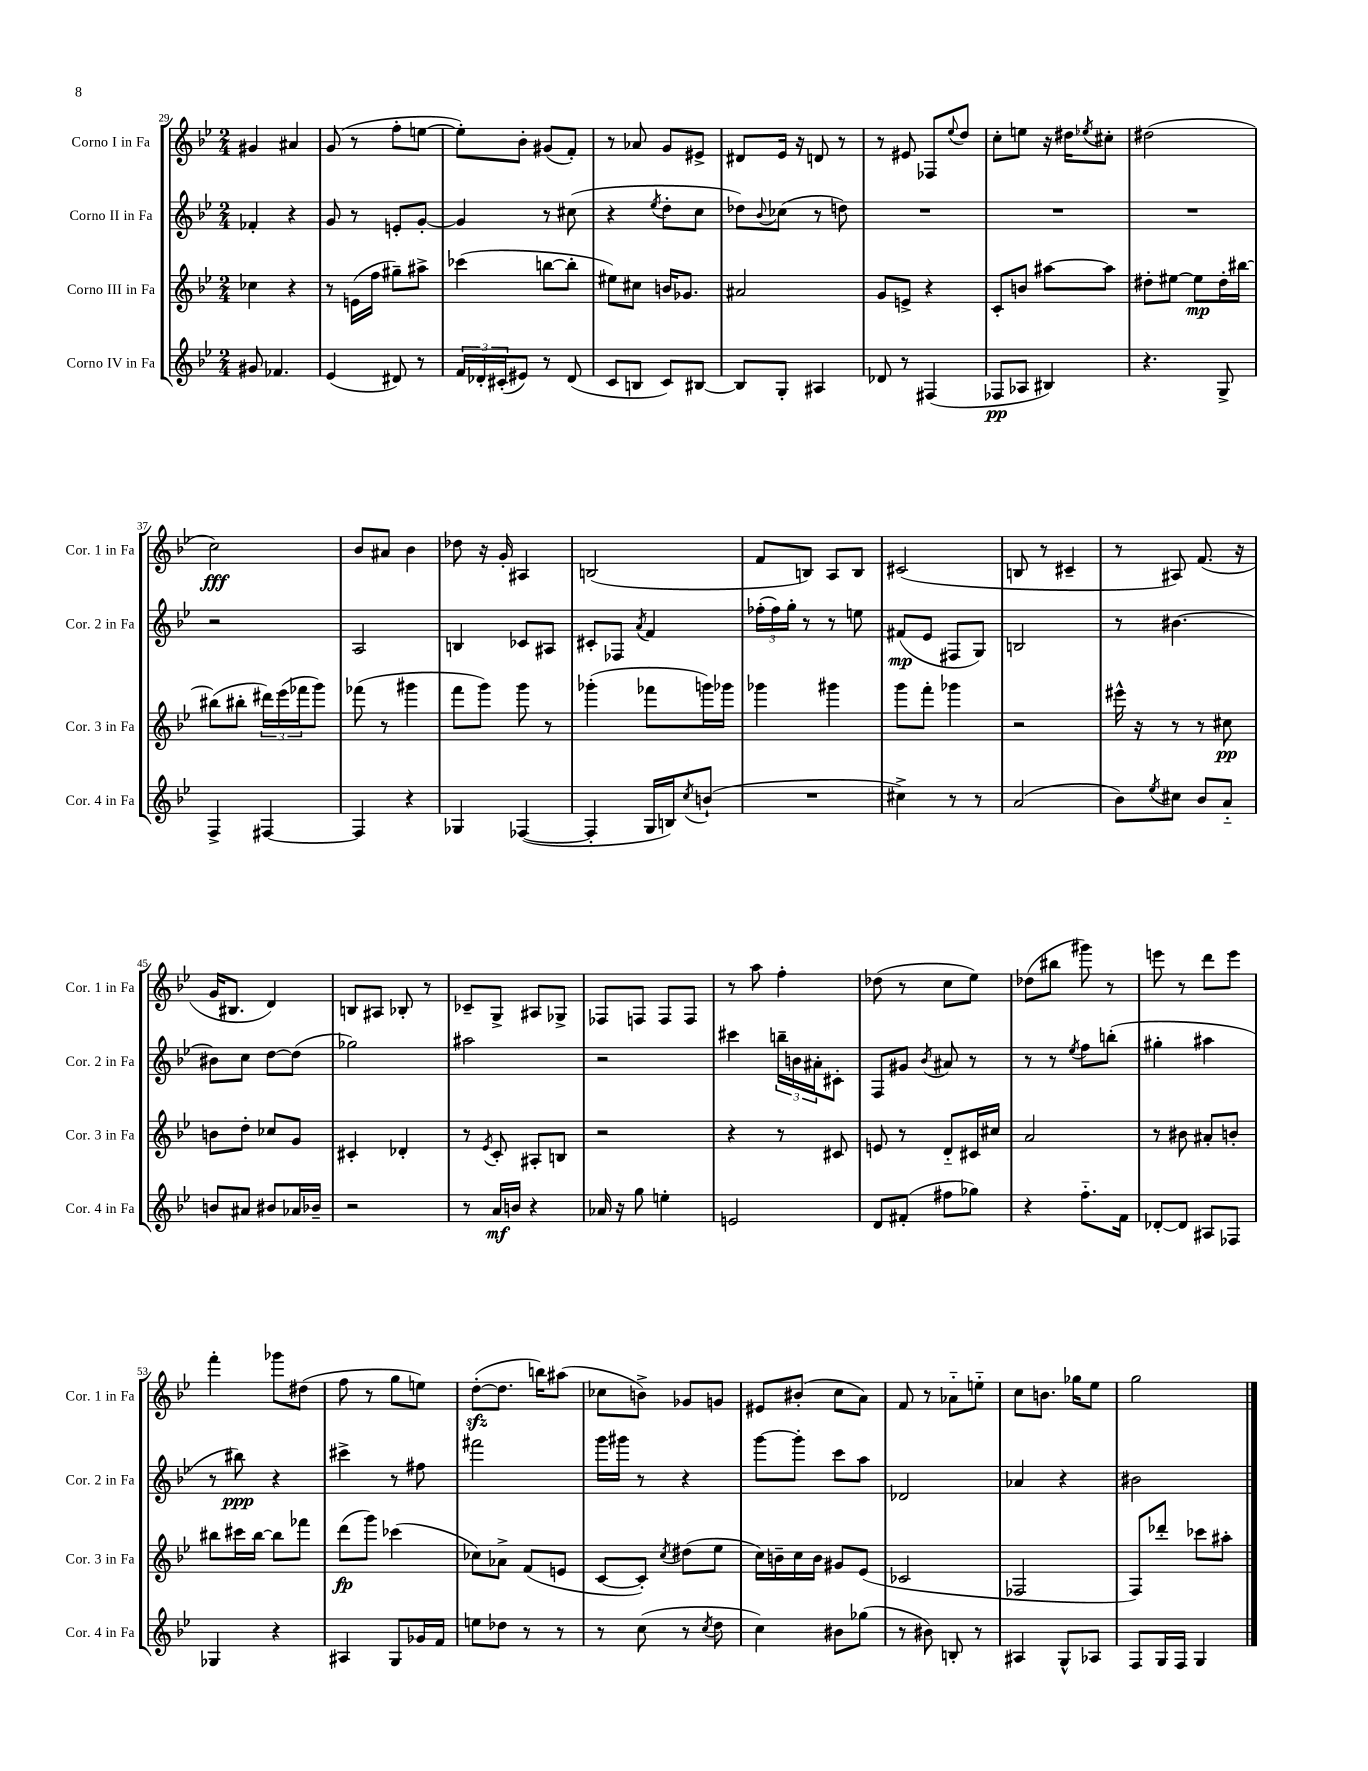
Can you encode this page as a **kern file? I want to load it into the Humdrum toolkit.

**kern	**dynam	**kern	**dynam	**kern	**dynam	**kern	**dynam
*part4	*part4	*part3	*part3	*part2	*part2	*part1	*part1
*staff4	*staff4	*staff3	*staff3	*staff2	*staff2	*staff1	*staff1
*I"Corno IV in Fa	*	*I"Corno III in Fa	*	*I"Corno II in Fa	*	*I"Corno I in Fa	*
*I'Cor. 4 in Fa	*	*I'Cor. 3 in Fa	*	*I'Cor. 2 in Fa	*	*I'Cor. 1 in Fa	*
*clefG2	*	*clefG2	*	*clefG2	*	*clefG2	*
*k[b-e-]	*	*k[b-e-]	*	*k[b-e-]	*	*k[b-e-]	*
*M2/4	*	*M2/4	*	*M2/4	*	*M2/4	*
=29	=29	=29	=29	=29	=29	=29	=29
8g#X/	.	4cc-X\	.	4f-X'/	.	4g#X/	.
4.f-X/	.	.	.	.	.	.	.
.	.	4r	.	4r	.	4a#X/	.
=30	=30	=30	=30	=30	=30	=30	=30
(4e-/	.	8r	.	8g/	.	(8g/	.
.	.	(16en\LL	.	8r	.	8r	.
.	.	16ff\JJ	.	.	.	.	.
8d#X/)	.	8gg#X~\L)	.	8en'/L	.	8ff'\L	.
8r	.	8aa#X^\J	.	[8g'/J	.	[8een\J	.
=31	=31	=31	=31	=31	=31	=31	=31
24f/LL	.	(4ccc-X\	.	4g/]	.	8ee'\L])	.
24d-X'/	.	.	.	.	.	.	.
(24c#X'/J	.	.	.	.	.	.	.
8e#X/J)	.	.	.	.	.	8b-'\J	.
8r	.	[8bbn\L	.	8r	.	(8g#X/L	.
(8d-/	.	8bb'\J]	.	(8cc#X\	.	8f'/J)	.
=32	=32	=32	=32	=32	=32	=32	=32
8c/L	.	8ee#X\L)	.	4r	.	8r	.
8Bn/J	.	8cc#X\J	.	.	.	8a-X/	.
.	.	.	.	8qee-/	.	.	.
8c/L)	.	16bn/KL	.	8dd'\L	.	8g/L	.
.	.	8.g-X/J	.	.	.	.	.
[8B#X/J	.	.	.	8cc\J	.	8e#X^/J	.
=33	=33	=33	=33	=33	=33	=33	=33
8B#/L]	.	2a#X/	.	8dd-X\L)	.	8d#X/L	.
.	.	.	.	8qqb-/	.	.	.
8G'/J	.	.	.	(8cc-X\J	.	16e-/Jk	.
.	.	.	.	.	.	16r	.
4A#X/	.	.	.	8r	.	8dn/	.
.	.	.	.	8ddn\)	.	8r	.
=34	=34	=34	=34	=34	=34	=34	=34
8d-X/	.	8g/L	.	2r	.	8r	.
8r	.	8en^/J	.	.	.	8e#X/	.
(4F#X/	.	4r	.	.	.	8F-X/L	.
.	.	.	.	.	.	8qqee-/	.
.	.	.	.	.	.	8dd/J	.
=35	=35	=35	=35	=35	=35	=35	=35
8F-X/L	pp	8c'/L	.	2r	.	8cc'\L	.
8A-X/J	.	8bn/J	.	.	.	8een\J	.
4B#X/)	.	[8aa#X\L	.	.	.	16r	.
.	.	.	.	.	.	16dd#X\KL	.
.	.	.	.	.	.	8qee-X/	.
.	.	8aa#\J]	.	.	.	8cc#X'\J	.
=36	=36	=36	=36	=36	=36	=36	=36
4.r	.	8dd#X'\L	.	2r	.	(2dd#X\	.
.	.	[8ee#X\J	.	.	.	.	.
.	.	8ee#\L]	mp	.	.	.	.
8G^/	.	16dd#'\L	.	.	.	.	.
.	.	[16bb#X\JJ	.	.	.	.	.
!!LO:LB:g=z
=37	=37	=37	=37	=37	=37	=37	=37
4F^/	.	(8bb#X\L]	.	2r	.	2cc\)	fff
.	.	8bb#X'\J	.	.	.	.	.
[4F#X/	.	24ddd#X\LL)	.	.	.	.	.
.	.	(24eee-\	.	.	.	.	.
.	.	24fff-X\J	.	.	.	.	.
.	.	8ggg\J)	.	.	.	.	.
=38	=38	=38	=38	=38	=38	=38	=38
4F#/]	.	(8fff-X\	.	2A/	.	8b-/L	.
.	.	8r	.	.	.	8a#X/J	.
4r	.	4ggg#X\	.	.	.	4b-\	.
=39	=39	=39	=39	=39	=39	=39	=39
4G-X/	.	8fff\L	.	4Bn/	.	8dd-X\	.
.	.	8ggg\J)	.	.	.	16r	.
.	.	.	.	.	.	16g'/	.
([4F-X/	.	8ggg\	.	8c-X/L	.	4A#X/	.
.	.	8r	.	8A#X/J	.	.	.
=40	=40	=40	=40	=40	=40	=40	=40
4F-'/]	.	(4ggg-X'\	.	8c#X'/L	.	(2Bn/	.
.	.	.	.	8F-X/J	.	.	.
.	.	.	.	8qa/	.	.	.
16G/LL	.	8fff-X\L	.	4f/	.	.	.
16Bn/J)	.	.	.	.	.	.	.
8qcc/	.	.	.	.	.	.	.
(8bn`/J	.	16gggn\L)	.	.	.	.	.
.	.	16ggg-X\JJ	.	.	.	.	.
=41	=41	=41	=41	=41	=41	=41	=41
2r	.	4ggg-X\	.	(24ff-X'\LL	.	8f/L	.
.	.	.	.	24ff-\)	.	.	.
.	.	.	.	24gg'\JJ	.	.	.
.	.	.	.	8r	.	8Bn/J)	.
.	.	4ggg#X\	.	8r	.	8A/L	.
.	.	.	.	8een\	.	8B/J	.
=42	=42	=42	=42	=42	=42	=42	=42
4cc#X^\)	.	8ggg\L	.	(8f#X/L	mp	(2c#X/	.
.	.	8fff'\J	.	8e-/J	.	.	.
8r	.	4ggg-X\	.	8F#X/L	.	.	.
8r	.	.	.	8G/J)	.	.	.
=43	=43	=43	=43	=43	=43	=43	=43
(2a/	.	2r	.	2Bn/	.	8Bn/	.
.	.	.	.	.	.	8r	.
.	.	.	.	.	.	4c#X~/	.
=44	=44	=44	=44	=44	=44	=44	=44
8b-\L)	.	16eee#X^^\	.	8r	.	8r	.
.	.	16r	.	.	.	.	.
8qee-/	.	.	.	.	.	.	.
8cc#X\J	.	8r	.	[4.b#X\	.	8A#X/)	.
8b-/L	.	8r	.	.	.	(8.f/	.
8a/J	.	8cc#X\	pp	.	.	.	.
.	.	.	.	.	.	16r	.
!!LO:LB:g=z
=45	=45	=45	=45	=45	=45	=45	=45
8bn/L	.	8bn\L	.	8b#X\L]	.	16g/KL	.
.	.	.	.	.	.	8.B#X/J	.
8a#X/J	.	8dd'\J	.	8cc\J	.	.	.
8b#X/L	.	8cc-X/L	.	[8dd\L	.	4d/)	.
16a-X/L	.	8g/J	.	(8dd\J]	.	.	.
16b-X~/JJ	.	.	.	.	.	.	.
=46	=46	=46	=46	=46	=46	=46	=46
2r	.	4c#X'/	.	2gg-X\)	.	8Bn/L	.
.	.	.	.	.	.	8A#X/J	.
.	.	4d-X'/	.	.	.	8B-X'/	.
.	.	.	.	.	.	8r	.
=47	=47	=47	=47	=47	=47	=47	=47
8r	.	8r	.	2aa#X\	.	8c-X~/L	.
.	.	8qe-/	.	.	.	.	.
16a/LL	mf	8c'/	.	.	.	8G^/J	.
16bn/JJ	.	.	.	.	.	.	.
4r	.	8A#X'/L	.	.	.	8A#X/L	.
.	.	8Bn/J	.	.	.	8G-X^/J	.
=48	=48	=48	=48	=48	=48	=48	=48
16a-X/	.	2r	.	2r	.	8F-X/L	.
16r	.	.	.	.	.	.	.
8gg\	.	.	.	.	.	8Fn/J	.
4een'\	.	.	.	.	.	8F/L	.
.	.	.	.	.	.	8F/J	.
=49	=49	=49	=49	=49	=49	=49	=49
2en/	.	4r	.	4ccc#X\	.	8r	.
.	.	.	.	.	.	8aa\	.
.	.	8r	.	24bbn~\LL	.	4ff'\	.
.	.	.	.	24bn\	.	.	.
.	.	.	.	24a#X'\J	.	.	.
.	.	8c#X/	.	8c#X'\J	.	.	.
=50	=50	=50	=50	=50	=50	=50	=50
8d/L	.	8en/	.	8F/L	.	(8dd-X\	.
(8f#X'/J	.	8r	.	8g#X/J	.	8r	.
.	.	.	.	8qb-/	.	.	.
8ff#X\L	.	8d/L	.	8a#X/	.	8cc\L	.
8gg-X\J)	.	16c#X/L	.	8r	.	8ee-\J)	.
.	.	16cc#X/JJ	.	.	.	.	.
=51	=51	=51	=51	=51	=51	=51	=51
4r	.	2a/	.	8r	.	(8dd-X\L	.
.	.	.	.	8r	.	8bb#X\J	.
.	.	.	.	8qee-/	.	.	.
8.ff\L	.	.	.	8ff\L	.	8ggg#X\)	.
.	.	.	.	(8bbn'\J	.	8r	.
16f\Jk	.	.	.	.	.	.	.
=52	=52	=52	=52	=52	=52	=52	=52
[8d-X'/L	.	8r	.	4gg#X'\	.	8eeen\	.
8d-/J]	.	8b#X\	.	.	.	8r	.
8A#X/L	.	8a#X'/L	.	4aa#X\	.	8ddd\L	.
8F-X/J	.	8bn'/J	.	.	.	8eee\J	.
!!LO:LB:g=z
=53	=53	=53	=53	=53	=53	=53	=53
4G-X/	.	8bb#X\L	.	8r	.	4fff'\	.
.	.	16ccc#X\L	.	8bb#X\)	ppp	.	.
.	.	[16bb#\JJ	.	.	.	.	.
4r	.	8bb#\L]	.	4r	.	8ggg-X\L	.
.	.	8fff-X\J	.	.	.	(8dd#X\J	.
=54	=54	=54	=54	=54	=54	=54	=54
4A#X/	.	(8ddd\L	fp	4ccc#X^\	.	8ff\	.
.	.	8ggg\J)	.	.	.	8r	.
8G/L	.	(4ccc-X\	.	8r	.	8gg\L	.
16g-X/L	.	.	.	8ff#X\	.	8een\J)	.
16f/JJ	.	.	.	.	.	.	.
=55	=55	=55	=55	=55	=55	=55	=55
8een\L	.	8cc-X\L)	.	2fff#X\	.	([8ddzz'\L	.
8dd-X\J	.	8a-X^\J	.	.	.	8.dd\J]	.
8r	.	(8f/L	.	.	.	.	.
.	.	.	.	.	.	16bbn\KL)	.
8r	.	8en/J	.	.	.	(8aa#X\J	.
=56	=56	=56	=56	=56	=56	=56	=56
8r	.	[8c/L	.	16ggg\LL	.	8cc-X\L	.
.	.	.	.	16ggg#X\JJ	.	.	.
(8cc\	.	8c'/J])	.	8r	.	8bn^\J)	.
.	.	8qcc/	.	.	.	.	.
8r	.	(8dd#X\L	.	4r	.	8g-X/L	.
8qcc/	.	.	.	.	.	.	.
8dd\	.	8ee-\J	.	.	.	8gn/J	.
=57	=57	=57	=57	=57	=57	=57	=57
4cc\)	.	16cc\LL)	.	[8ggg\L	.	8e#X/L	.
.	.	16bn~\	.	.	.	.	.
.	.	16cc\	.	8ggg'\J]	.	(8b#X'/J	.
.	.	16b\JJ	.	.	.	.	.
8b#X\L	.	8g#X/L	.	8ccc\L	.	8cc\L	.
(8gg-X\J	.	(8e-/J	.	8aa\J	.	8a\J)	.
=58	=58	=58	=58	=58	=58	=58	=58
8r	.	2c-X/	.	2d-X/	.	8f/	.
8b#X\)	.	.	.	.	.	8r	.
8Bn'/	.	.	.	.	.	8a-X\L	.
8r	.	.	.	.	.	8een\J	.
=59	=59	=59	=59	=59	=59	=59	=59
4A#X/	.	2F-X/	.	4a-X/	.	8cc\L	.
.	.	.	.	.	.	8.bn\J	.
8G^^/L	.	.	.	4r	.	.	.
.	.	.	.	.	.	16gg-X\KL	.
8A-X/J	.	.	.	.	.	8ee-\J	.
=60	=60	=60	=60	=60	=60	=60	=60
8F/L	.	8F/L)	.	2b#X\	.	2gg\	.
16G/L	.	8ddd-X'/J	.	.	.	.	.
16F/JJ	.	.	.	.	.	.	.
4G/	.	8ccc-X\L	.	.	.	.	.
.	.	8aa#X'\J	.	.	.	.	.
==	==	==	==	==	==	==	==
*-	*-	*-	*-	*-	*-	*-	*-
